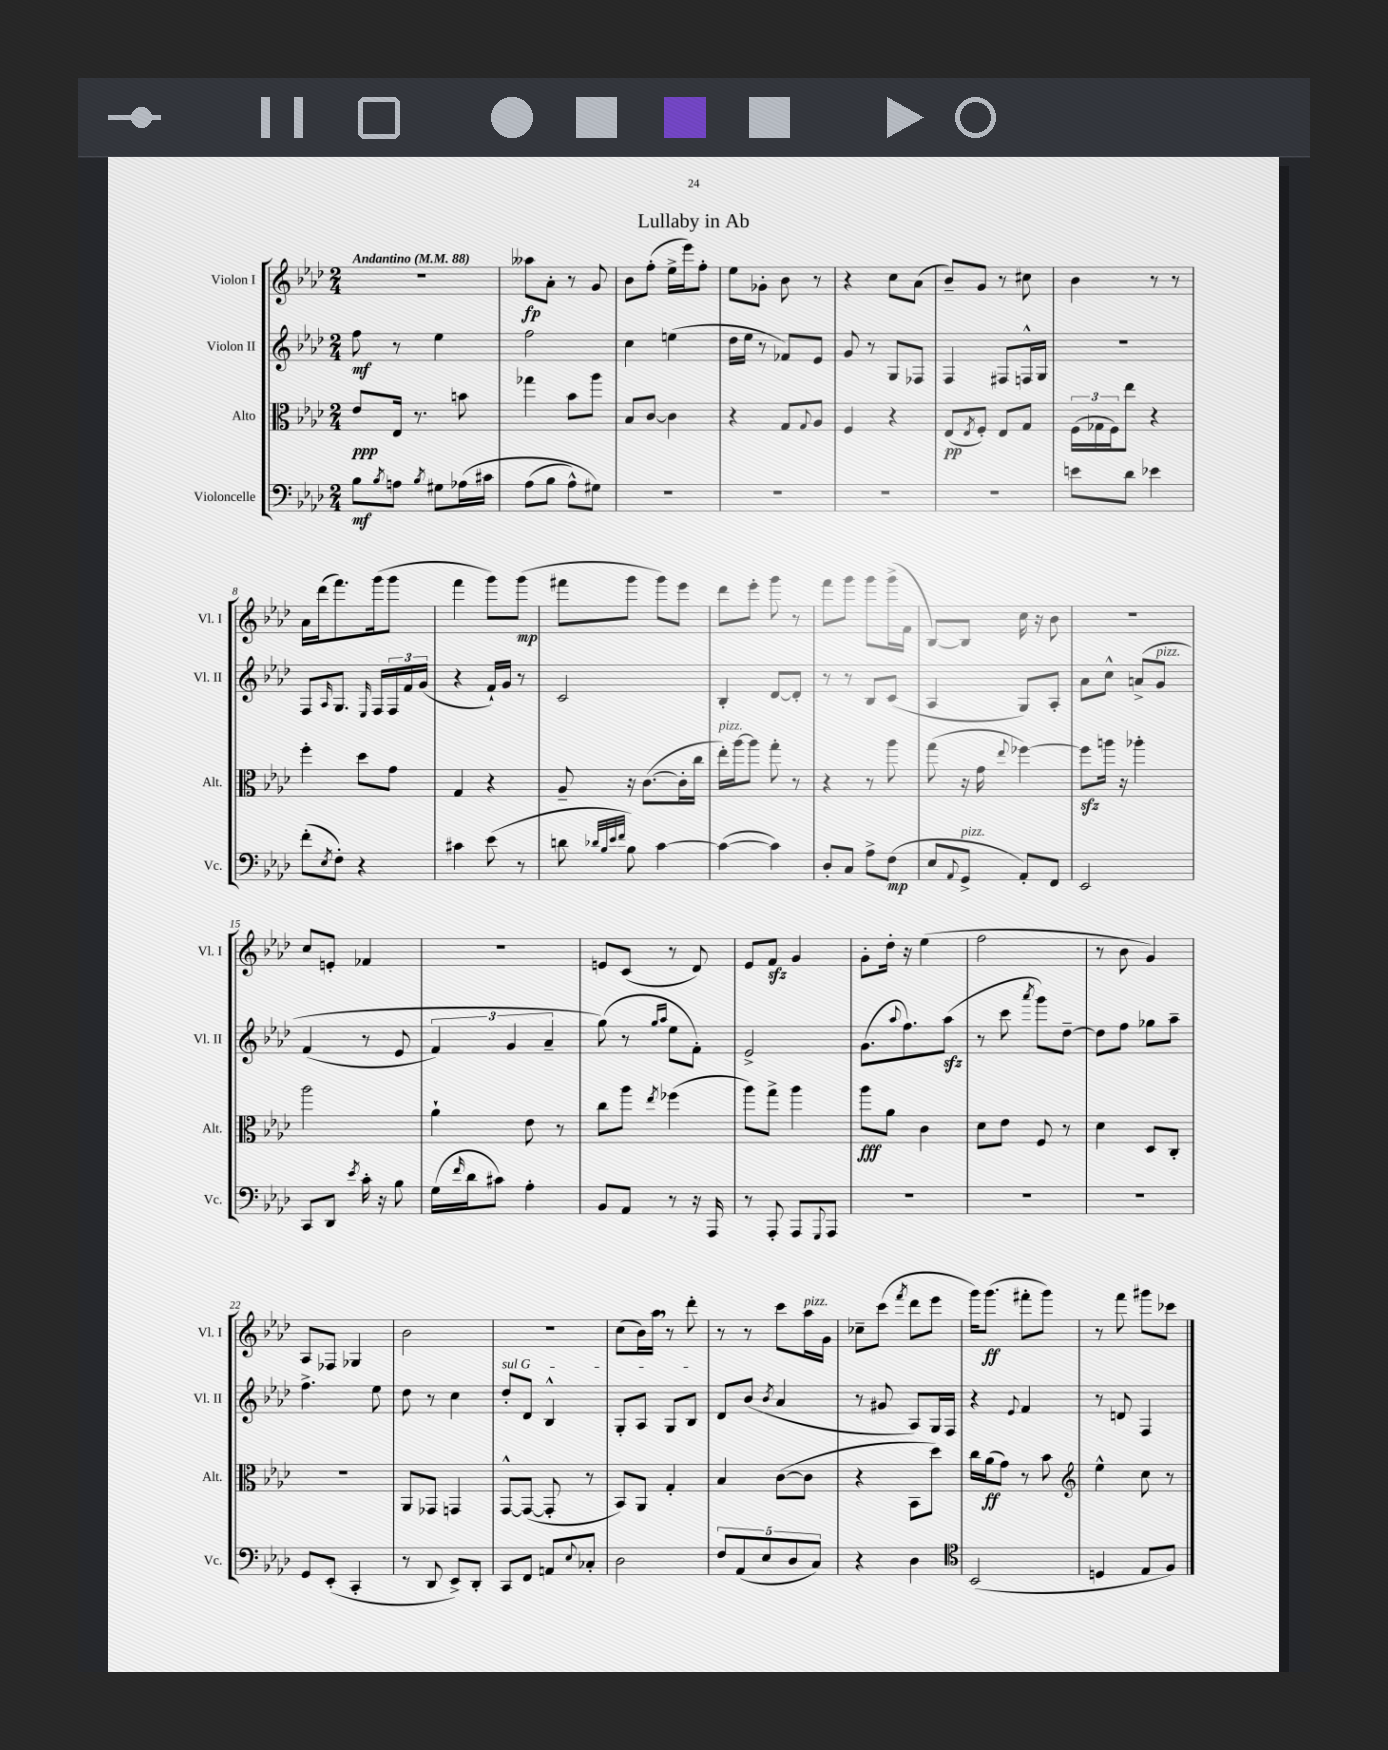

**kern	**kern	**kern	**kern
*staff4	*staff3	*staff2	*staff1
*clefF4	*clefC3	*clefG2	*clefG2
*k[b-e-a-d-]	*k[b-e-a-d-]	*k[b-e-a-d-]	*k[b-e-a-d-]
*M2/4	*M2/4	*M2/4	*M2/4
*MM88	*MM88	*MM88	*MM88
8B-	8e-	8ff	2r
8qB-	.	.	.
8A	16E-	8r	.
.	8.r	.	.
8qB-	.	.	.
8G#	.	4ee-	.
&(16A-	8b	.	.
16c#	.	.	.
=	=	=	=
(8A-	4gg-	2ff	8aa--
8B-	.	.	8a-'
8A-^^)	8b-	.	8r
8G#&)	8aa-	.	8g
=	=	=	=
2r	8B-	4cc	8b-
.	[8c	.	(8ff'
.	4c]	(4ee	16ee-^
.	.	.	16eee-)
.	.	.	8ff'
=	=	=	=
2r	4r	16dd-	8ee-
.	.	16ee-	.
.	.	8r	8g-'
.	8G	8f-)	8b-
.	8qqG	.	.
.	8A-	8e-	8r
=	=	=	=
2r	4F	8g	4r
.	.	8r	.
.	4r	8G	8cc
.	.	8F-	(8a-
=	=	=	=
2r	(8E-	4F	8b-~)
.	8qE-	.	.
.	8F')	.	8g
.	8E-	8F#	8r
.	8G	16F^^	8cc#
.	.	16G	.
=	=	=	=
8e	(24F	2r	4b-
.	24G-	.	.
.	24F)	.	.
8d-	8ee-	.	.
4e-	4r	.	8r
.	.	.	8r
=	=	=	=
(8f'	4ff'	8F	16a-
.	.	.	(16ddd-
8qE-	.	16qqA-	.
8F')	.	8.G	8.fff)
4r	8dd-	.	.
.	.	16qqE-	.
.	.	16F	(16ggg
.	8g	24F	8ggg
.	.	24f	.
.	.	(24g	.
=	=	=	=
4c#	4G	4r	4fff
(8e-	4r	16f`)	8ggg)
.	.	16g	.
8r	.	8r	(8ggg
=	=	=	=
8d	8A-~	2c	8fff#
32qqd-	.	.	.
32qqB-	.	.	.
32qqe-	.	.	.
32qqf	.	.	.
8B-)	16r	.	8ggg
.	([8.c	.	.
[4c	.	.	8ggg)
.	16c']	.	8eee-
.	16cc	.	.
=	=	=	=
(4c_	16ee-')	4B-'	8ddd-
.	[16aa-	.	.
.	8aa-]	.	8eee-'
4c])	8gg'	[8d-	8ggg
.	8r	8d-']	8r
=	=	=	=
8D-'	4r	8r	8fff
8C	.	8r	8ggg
8A-^	8r	8B-	8ggg
(8F	8aa-	(8c	(16ggg^
.	.	.	16f
=	=	=	=
8E-	(8gg	4A-	[8B-)
8qqAA-	.	.	.
8GG^	16r	.	8B-]
.	16g	.	.
.	8qqee-	.	.
8AA-')	[4ff-)	8G)	16cc
.	.	.	16r
8FF	.	8A-'	8b-
=	=	=	=
2EE-	8ff-]	8a-	2r
.	16aa	8cc^^	.
.	16r	.	.
.	4aa-'	&(8a^	.
.	.	8g	.
=	=	=	=
8CC	2aa-	(4f	8cc
8DD-	.	.	8e'
8qe-	.	.	.
16c'	.	8r	4f-
16r	.	.	.
8B-	.	8e-	.
=	=	=	=
(16G	4a-`	6f)	2r
16qqf	.	.	.
16d-	.	.	.
8c#)	.	.	.
.	.	6g	.
4A-'	8e-	.	.
.	.	6a-~	.
.	8r	.	.
=	=	=	=
8BB-	8cc	(8gg&)	8e
8AA-	8aa-	8r	(8c
.	.	16qqgg	.
.	8qee-	16qqaa-	.
8r	(4ff-	8ee-	8r
16r	.	8f')	8d-)
16AAA-	.	.	.
=	=	=	=
8r	8aa-)	2e-^	8e-
8AAA-'	8gg^	.	8f
8AAA-	4aa-	.	4g
8qqGGG	.	.	.
8AAA-	.	.	.
=	=	=	=
2r	8aa-	(8.g	8g'
.	8a-	.	16dd-'
.	.	8qqaa-	.
.	.	8.ff)	16r
.	4c	.	(4ee-
.	.	(8aa-	.
=	=	=	=
2r	8d-	8r	2ff
.	8e-	8ccc	.
.	.	8qaaa-	.
.	8F	8ggg)	.
.	8r	[8dd-~	.
=	=	=	=
2r	4d-	8dd-]	8r
.	.	8ff	8b-
.	8D-	8gg-	4g)
.	8C'	8aa-~	.
=	=	=	=
8GG	2r	4.ff^	8A-
(8EE-'	.	.	8F-
4CC'	.	.	4G-
.	.	8ee-	.
=	=	=	=
8r	8AA-	8dd-	2b-
8DD-	8GG-	8r	.
8EE-^)	4GG	4cc	.
8DD-'	.	.	.
=	=	=	=
8CC	[8GG^^	8dd-'	2r
8FF	(8GG_	8d-	.
8AA	8GG']	4B-^^	.
8qqE-	.	.	.
8C-'	8r	.	.
=	=	=	=
2D-	8BB-)	8G'	(8cc
.	8AA-	8A-	16b-)
.	.	.	16aa-
.	4G'	8G	8r
.	.	8B-	8ddd-'
=	=	=	=
10F	4B-	8d-	8r
(10AA-	.	.	.
.	.	(8b-	8r
10E-	.	.	.
.	.	8qb-	.
.	([8c	4a-	8ccc
10D-	.	.	.
.	8c]	.	16aa-
10C)	.	.	.
.	.	.	16g
=	=	=	=
4r	4r	8r	8cc-~
.	.	8g#	(8ccc
.	.	.	8qfff
4D-	8BB-	8A-)	8ddd-
.	8dd-)	16G	8eee-
.	.	16F	.
=	=	=	=
*clefC4	*	*	*
(2BB-	16cc	4r	16ggg)
.	(16a-	.	(8.ggg
.	8g)	.	.
.	.	8qqe-	.
.	8r	4f	8fff#'
.	8b-	.	8ggg)
=	=	=	=
*	*clefG2	*	*
4D	4ee-^^	8r	8r
.	.	8d	8fff
8E-	8cc	4F	8ggg#
8F)	8r	.	8ccc-
==	==	==	==
*-	*-	*-	*-
